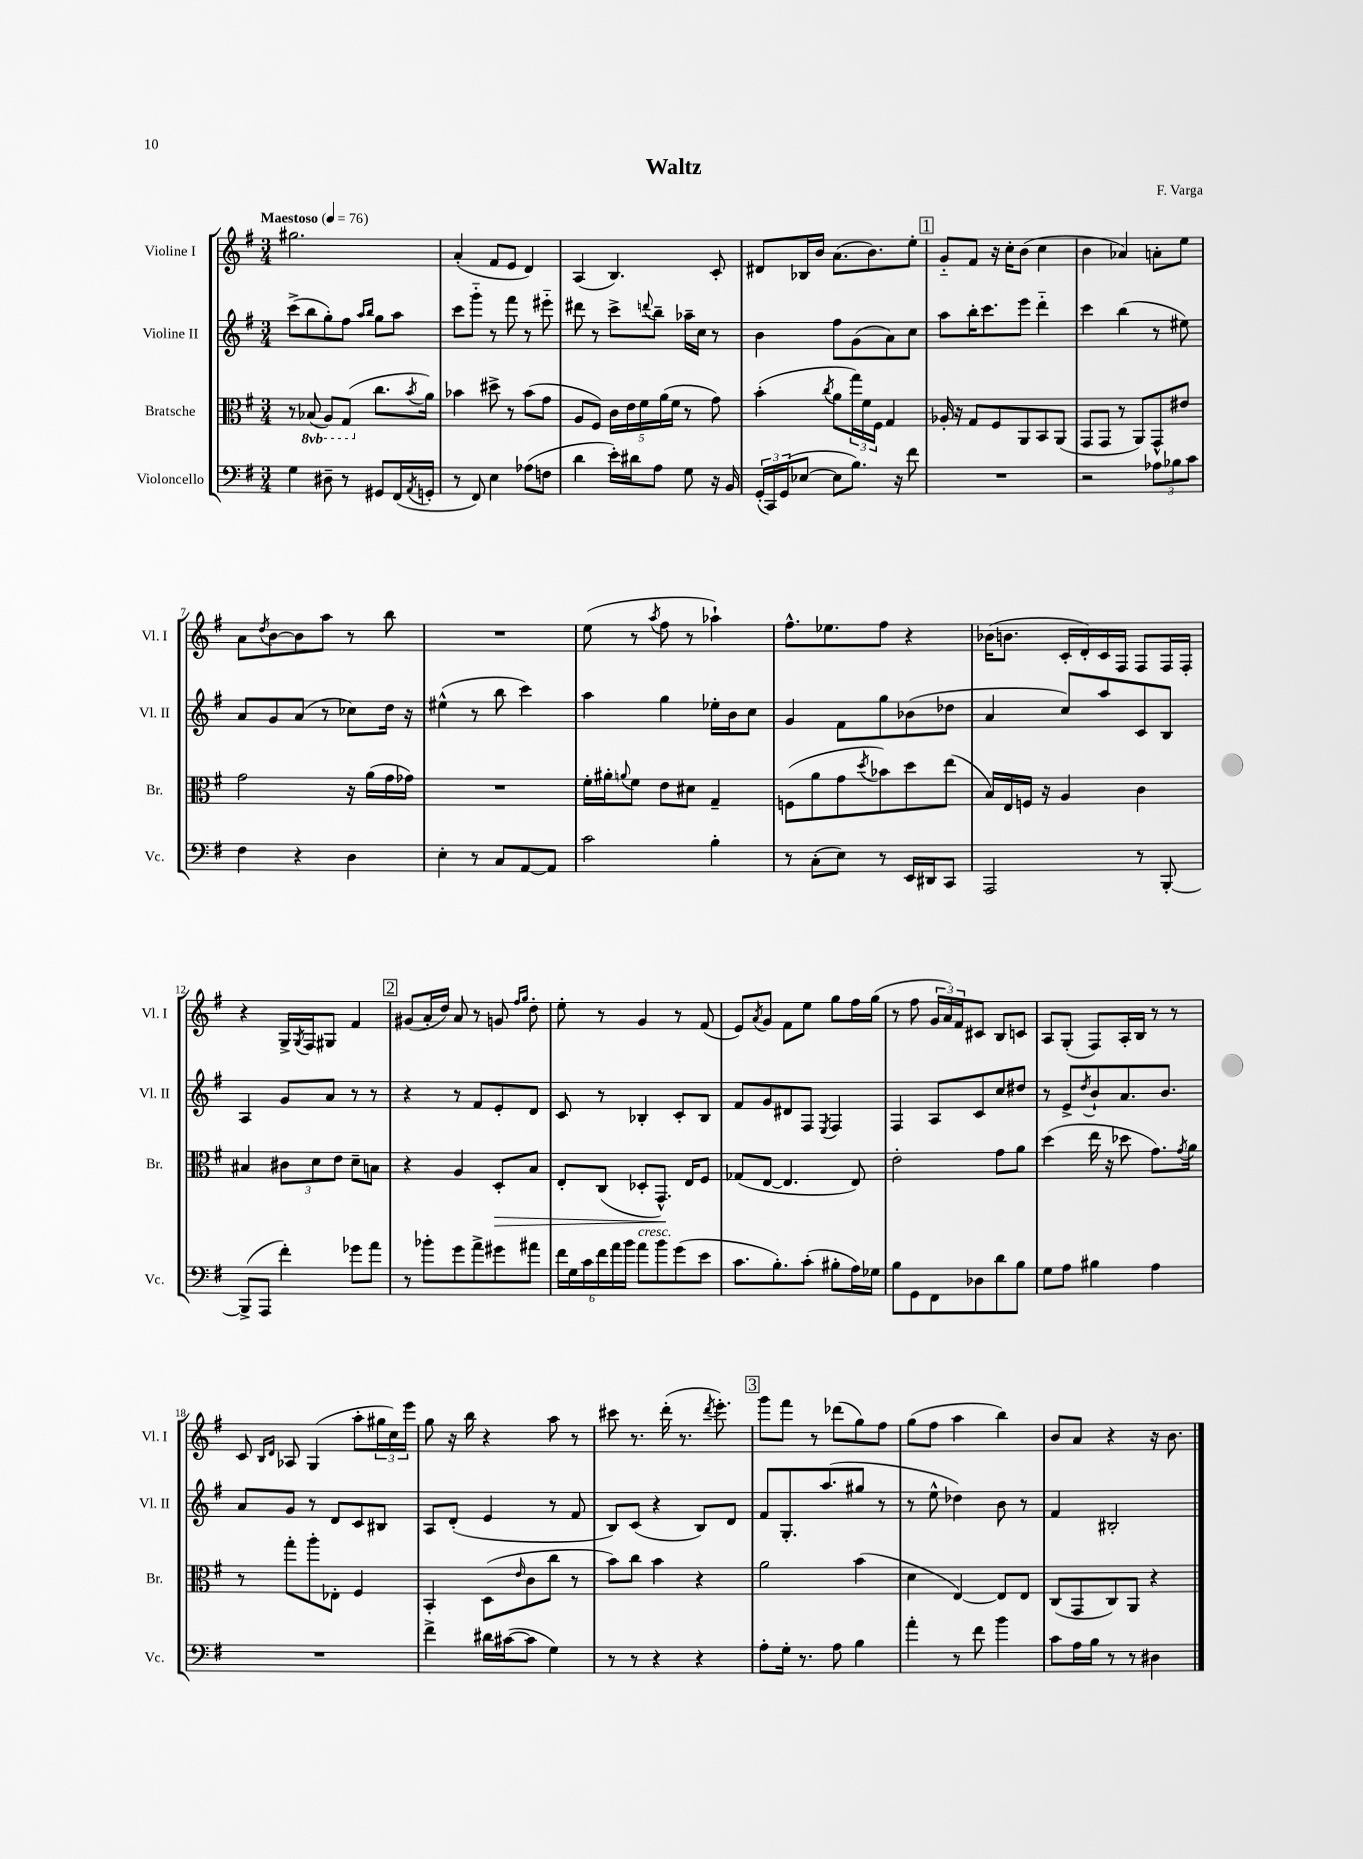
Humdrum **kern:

**kern	**kern	**dynam	**kern	**kern
*part4	*part3	*part3	*part2	*part1
*staff4	*staff3	*staff3	*staff2	*staff1
*I"Violoncello	*I"Bratsche	*	*I"Violine II	*I"Violine I
*I'Vc.	*I'Br.	*	*I'Vl. II	*I'Vl. I
*clefF4	*clefC3	*	*clefG2	*clefG2
*k[f#]	*k[f#]	*	*k[f#]	*k[f#]
*M3/4	*M3/4	*	*M3/4	*M3/4
*MM76	*MM76	*	*MM76	*MM76
=1	=1	=1	=1	=1
!	!	!	!	!LO:TX:a:B:t=Maestoso
4G\	8r	.	(8ccc^\L	2.gg#X\
*	*8ba	*	*	*
.	(8BB-X/	.	8bb\	.
8D#X~\	8AA/L)	.	8gg'\)	.
8r	(8GG/J	.	8ff#\J	.
.	.	.	16qqaa/LL	.
.	.	.	16qqbb/JJ	.
*	*X8ba	*	*	*
8GG#X/L	8.cc\L	.	8gg\L	.
(16FF#/L	.	.	8aa\J	.
8qAA/	8qb/	.	.	.
16GGn'/JJ	16a\Jk)	.	.	.
=2	=2	=2	=2	=2
8r	4b-X\	.	8ccc\L	(4a'/
8FF#/)	.	.	8ggg\J	.
4E\	8dd#X^\	.	8r	8f#/L
.	8r	.	8fff#\	8e/J
(8A-X\L	(8b-\L	.	8r	4d/)
8Fn\J	8g\J	.	8eee#X\	.
=3	=3	=3	=3	=3
4d\	8A/L	.	8ddd#X\	(4A/
.	8F#/J)	.	8r	.
16e'\LL)	20c\LL	.	8ccc^\L	4.B/)
.	20e\	.	.	.
16d#X\J	.	.	.	.
.	20f#\	.	.	.
.	.	.	8qqdddn/	.
8A\J	.	.	8bb~\J	.
.	(20a\	.	.	.
.	20f#\JJ	.	.	.
8G\	8r	.	16aa-X~\LL	.
.	.	.	16cc\JJ	.
16r	8g\)	.	8r	8c'/
16BB/	.	.	.	.
=4	=4	=4	=4	=4
(24GG'/LL	(4b'\	.	4b\	8d#X/L
24CC/)	.	.	.	.
(24GG/J	.	.	.	.
[8E-X/J	.	.	.	16B-X/L
.	.	.	.	16b/JJ
.	8qcc/	.	.	.
8E-\L]	8a\L	.	8ff#\L	(8.a\L
8.B\J)	24gg\L)	.	(8g\	.
.	24f#\	.	.	.
.	.	.	.	8.b\)
.	24F#\JJ	.	.	.
.	4G/	.	8a\)	.
16r	.	.	.	.
8f#\	.	.	8cc\J	8ee'\J
!!LO:REH:place=s1:t=1
=5	=5	=5	=5	=5
2.r	16A-X'/	.	8aa\L	8g/L
.	16r	.	.	.
.	8G/L	.	16bb'\K	8f#/J
.	.	.	8.ccc\	.
.	8F#/	.	.	16r
.	.	.	.	16cc'\KL
.	8AA/	.	8eee\J	(8b\J
.	8BB/	.	4ddd\	4cc\
.	(8AA/J	.	.	.
=6	=6	=6	=6	=6
2r	8GG/L	.	4ccc\	4b\
.	8GG/J	.	.	.
.	8r	.	(4bb\	4a-X/)
.	8AA/L)	.	.	.
12A-X\L	8GG^^/	.	8r	8an'\L
12B-X\	.	.	.	.
.	8e#X/J	.	8ee#X\)	8ee\J
12c\J	.	.	.	.
!!LO:LB:g=z
=7	=7	=7	=7	=7
4F#\	2g\	.	8a/L	8a\L
.	.	.	.	8qdd/
.	.	.	8g/	[8b\
4r	.	.	(8a/J	8b\]
.	.	.	8r	8aa\J
4D\	16r	.	8cc-X\L)	8r
.	(16a\LL	.	.	.
.	16g\	.	16dd\Jk	8bb\
.	16g-X\JJ)	.	16r	.
=8	=8	=8	=8	=8
4E'\	2.r	.	(4ee#X^^\	2.r
8r	.	.	8r	.
8C/L	.	.	8bb\	.
[8AA/	.	.	4ccc\)	.
8AA/J]	.	.	.	.
=9	=9	=9	=9	=9
2c\	16f#'\LL	.	4aa\	(8ee\
.	16a#X'\J	.	.	.
.	8qqan/	.	.	.
.	8f#\J	.	.	8r
.	.	.	.	8qaa/
.	8e\L	.	4gg\	8ff#\
.	8d#X\J	.	.	8r
4B'\	4G~/	.	16ee-X'\LL	4aa-X`\)
.	.	.	16b\J	.
.	.	.	8cc\J	.
=10	=10	=10	=10	=10
8r	(8Fn\L	.	4g/	8.ff#^^\L
(8C'\L	8a\	.	.	.
.	.	.	.	8.ee-X\
8E\J)	8g\	.	8f#\L	.
.	8qdd/	.	.	.
8r	8b-X\)	.	8gg\	8ff#\J
16EE/LL	8dd\	.	(8b-X\	4r
16DD#X/J	.	.	.	.
8CC/J	(8ee\J	.	8dd-X\J	.
=11	=11	=11	=11	=11
2AAA/	16B/LL)	.	4a/	(16b-X\KL
.	16E/	.	.	8.bn\J
.	16Fn/JJ	.	.	.
.	16r	.	.	.
.	4A/	.	8cc/L)	16c'/LL
.	.	.	.	16d'/)
.	.	.	8aa/	16c/
.	.	.	.	16F#/JJ
8r	4c\	.	8c/	8F#/L
[8BBB'/	.	.	8B/J	16F#/L
.	.	.	.	16F#'/JJ
!!LO:LB:g=z
=12	=12	=12	=12	=12
(8BBB^/L]	4B#X/	.	4A/	4r
8AAA/J	.	.	.	.
4f#'\)	12c#X\L	.	8g/L	16G^/LL
.	.	.	.	8qG/
.	.	.	.	16F#/J
.	12d\	.	.	.
.	.	.	8a/J	8G#X/J
.	12e\J	.	.	.
8g-X\L	8d~\L	.	8r	4f#/
8a\J	8Bn\J	.	8r	.
!!LO:REH:place=s1:t=2
=13	=13	=13	=13	=13
8r	4r	.	4r	(8g#X/L
8b-X'\L	.	.	.	16a'/L
.	.	.	.	16dd/JJ)
8g\	4A/	.	8r	8a/
8a^\	.	.	8f#/L	8r
!	!	!LO:HP:b	!	!
8g#X\	8D'/L	>	8e'/	8gn/
.	.	.	.	16qqff#/LL
.	.	.	.	16qqgg/JJ
8a#X\J	8B/J	.	8d/J	8dd'\
=14	=14	=14	=14	=14
24f#\LL	8E'/L	.	8c/	8ee'\
24G\	.	.	.	.
24c\	.	.	.	.
24f#\	(8C/J	.	8r	8r
24a\	.	.	.	.
24b\JJ	.	.	.	.
!LO:TX:a:i:t=cresc.	!	!	!	!
8a\L	8D-X'/L	.	4B-X'/	4g/
8b\	8.GG^^/J)	.	.	.
(8g\	.	.	8c'/L	8r
.	16E/KL	]	.	.
8e\J	8F#/J	.	8B-/J	(8f#/
=15	=15	=15	=15	=15
8.c\L	(8G-X/L	.	8f#/L	8e/L)
.	.	.	.	8qa/
.	[8E/J	.	8g/	8g/J
8.B'\)	.	.	.	.
.	4.E/]	.	8d#X/	8f#\L
(8c'\J	.	.	8F#/J	8ee\J
.	.	.	8qE/	.
8B#X'\L	.	.	4F#/	8gg\L
16A\L)	8E/)	.	.	16ff#\L
16G-X\JJ	.	.	.	(16gg\JJ
=16	=16	=16	=16	=16
8B\L	2e'\	.	4F#/	8r
8GG\	.	.	.	8ff#\
8FF#\	.	.	8A/L	24g/LL
.	.	.	.	24a/)
.	.	.	.	24f#/J
8D-X\	.	.	8c/	8c#X/J
8d\	8g\L	.	8cc/	8B/L
8B\J	8a\J	.	8dd#X/J	8cn/J
=17	=17	=17	=17	=17
8G\L	(4dd\	.	8r	8A/L
8A\J	.	.	8e^/L	(8G'/J
.	.	.	8qdd/	.
4B#X\	16ee\	.	8b`/	8F#/L)
.	16r	.	.	.
.	8dd-X\	.	8.a/	16A'/L
.	.	.	.	16B/JJ
4A\	8.g\L)	.	.	8r
.	.	.	8.b/J	.
.	.	.	.	8r
.	8qg/	.	.	.
.	16a\Jk	.	.	.
!!LO:LB:g=z
=18	=18	=18	=18	=18
2.r	8r	.	8a/L	8c/
.	.	.	.	16qqB/LL
.	.	.	.	16qqd/JJ
.	8gg'\L	.	8g/J	8A-X/
.	8aa'\	.	8r	(4G/
.	8E-X'\J	.	8d/L	.
.	4F#/	.	8c/	8aa'\L
.	.	.	8B#X/J	24gg#X\L
.	.	.	.	24cc\)
.	.	.	.	24eee\JJ
=19	=19	=19	=19	=19
4f#^\	4BB'/	.	8A/L	8gg\
.	.	.	(8d'/J	16r
.	.	.	.	16bb\
16d#X\LL	(8D\L	.	4e/	4r
([16c#X\J	.	.	.	.
.	16qqe/	.	.	.
8c#\J]	8c\	.	.	.
4G\)	8cc\J	.	8r	8aa\
.	8r	.	8f#/	8r
=20	=20	=20	=20	=20
8r	8b\L)	.	8B/L)	8ccc#X\
8r	8cc\J	.	(8c/J	8.r
4r	4b\	.	4r	.
.	.	.	.	(16ddd'\
.	.	.	.	8.r
4r	4r	.	8B/L)	.
.	.	.	.	8qddd/
.	.	.	.	8.eee'\)
.	.	.	8d/J	.
!!LO:REH:place=s1:t=3
=21	=21	=21	=21	=21
8A'\L	2a\	.	8f#/L	8ggg\L
16G'\Jk	.	.	8.G'/	8fff#\J
8.r	.	.	.	.
.	.	.	.	8r
.	.	.	(8.aa/	.
8A\	.	.	.	(8ddd-X\L
4B\	(4b\	.	8gg#X/J	8gg\)
.	.	.	8r	8ff#\J
=22	=22	=22	=22	=22
4a'\	4d\	.	8r	(8gg\L
.	.	.	8ee^^\	8ff#\J
8r	[4E/)	.	4dd-X\)	4aa\
8f#\	.	.	.	.
4b\	8E/L]	.	8b\	4bb\)
.	8E/J	.	8r	.
=23	=23	=23	=23	=23
8c\L	(8C/L	.	4f#/	8b/L
16A\L	8GG/	.	.	8a/J
16B\JJ	.	.	.	.
8r	8C/)	.	2B#X'/	4r
8r	8AA/J	.	.	.
4D#X\	4r	.	.	16r
.	.	.	.	8.b\
==	==	==	==	==
*-	*-	*-	*-	*-
